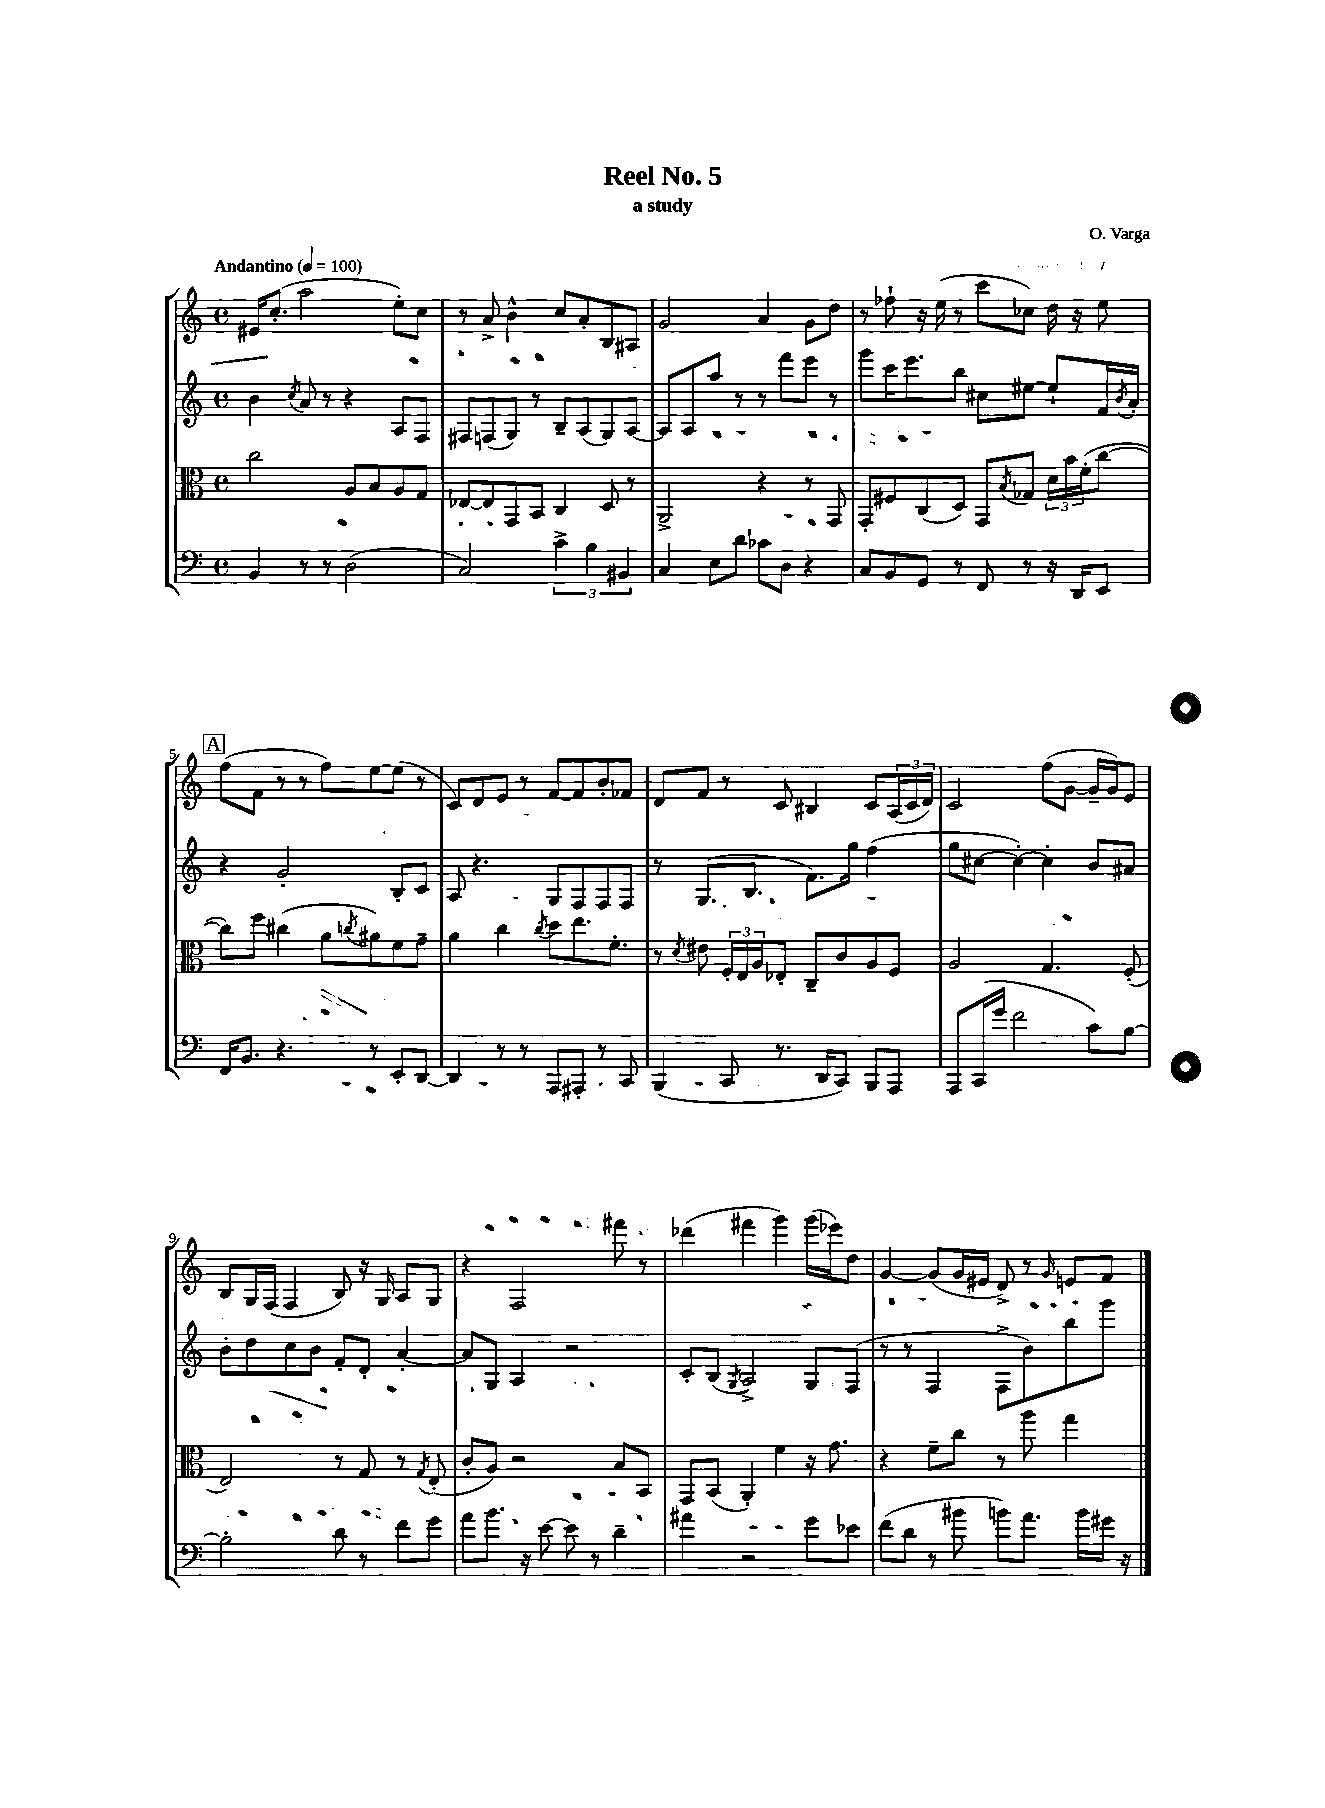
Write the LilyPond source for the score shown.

\header { title = "Reel No. 5" composer = "O. Varga" subtitle = "a study" }
<<
\new StaffGroup <<
\new Staff = "s0" {
    \clef treble \key c \major \defaultTimeSignature \time 4/4 \tempo "Andantino" 4 = 100
    eis'16 c''8.-.( a''2 e''8-.) c''8 |
    r8 a'8-> b'4-^ c''8 a'8-. b8 ais8 |
    g'2 a'4 g'8 d''8 |
    r8 fes''8-! r16 e''16( r8 c'''8 ces''8) d''16 r16 e''8 |
    \mark \markup { \box "A" } f''8( f'8 r8 r8 f''8) e''8~ e''8( r8 |
    c'8) d'8 e'8 r8 f'8~ f'8 b'8-. fes'8 |
    d'8 f'8 r8 c'8 bis4 c'8 \tuplet 3/2 { a16( c'16 d'16) } |
    c'2 f''8( g'8~ g'16-- g'16) e'8 |
    b8 g16 f16( f4 b8) r16 g16 a8 g8 |
    r4 f2 fis'''8 r8 |
    des'''4( fis'''4 g'''4) g'''16( ees'''16) d''8 |
    g'4~ g'8( g'16 eis'16 d'8->) r8 \grace { g'16 } e'8 f'8 \bar "|." |
}
\new Staff = "s1" {
    \clef treble \key c \major \defaultTimeSignature \time 4/4
    b'4 \acciaccatura { c''8 } a'8 r8 r4 a8 f8 |
    fis8 f8( g8) r8 b8-- a8( g8) a8~ |
    a8 a8 a''8 r8 r8 f'''8 e'''8 r8 |
    g'''8 c'''16 e'''8. b''8 cis''8 eis''8~ eis''8-! f'16 \acciaccatura { b'8 } a'16-. |
    \mark \markup { \box "A" } r4 g'2-. b8-. c'8 |
    a8 r4. g8 f8 f8 f8 |
    r8 g8.( b8. f'8.) g''16 f''4( |
    g''8 cis''8~ cis''4~-.) cis''4-. b'8 ais'8 |
    b'8-. d''8 c''8 b'8 f'8-. d'8-. a'4~-. |
    a'8 g8 a4 r2 |
    c'8-. b8( \acciaccatura { g8 } a2->) g8 f8( |
    r8 r8 f4 f8-> b'8) b''8 g'''8 \bar "|." |
}
\new Staff = "s2" {
    \clef alto \key c \major \defaultTimeSignature \time 4/4
    c''2 a8 b8 a8 g8 |
    ees8~ ees8 g,8 b,8 c4 d8 r8 |
    a,2-> r4 r8 g,8 |
    g,8-. fis8 c8( d8) g,8 \acciaccatura { b8 } ges8 \tuplet 3/2 { d'16 b'16 f'16-.( } c''8~ |
    \mark \markup { \box "A" } c''8) f''8 cis''4( a'8 \acciaccatura { c''8 } ais'8) f'8 g'8-- |
    a'4 c''4 \acciaccatura { c''8 } d''8 e''8. f'8.-. |
    r8 \acciaccatura { d'8 } eis'8 \tuplet 3/2 { f16-. e16 a16 } ees8-. c8-- c'8 a8 f8 |
    a2 g4. f8-.( |
    e2) r8 g8 r8 \acciaccatura { g8 } e8-.( |
    c'8-. a8) r2 b8 b,8 |
    g,8 b,8( a,4-.) f'4 r16 g'8. |
    r4 f'8-- c''8 r8 a''8 g''4 \bar "|." |
}
\new Staff = "s3" {
    \clef bass \key c \major \defaultTimeSignature \time 4/4
    b,4 r8 r8 d2( |
    c2) \tuplet 3/2 { c'4-> b4 bis,4 } |
    c4 e8 d'8 ces'8 d8 r4 |
    c8 b,8 g,8 r8 f,8 r8 r16 d,16 e,8 |
    \mark \markup { \box "A" } f,16 b,8. r4. r8 e,8-. d,8~ |
    d,4 r8 r8 a,,8 ais,,8-. r8 c,8 |
    b,,4( c,8 r8. d,16 c,8) b,,8 a,,8 |
    a,,8 c,16( g'16 f'2 c'8) b8~ |
    b2-. d'8 r8 f'8 g'8 |
    a'8 b'8. r16 e'8~ e'8 r8 d'4-- |
    ais'4 r2 g'8 ees'8 |
    f'8( d'8 r8 bis'8 b'8) a'8. b'16 gis'16 r16 \bar "|." |
}
>>
>>
